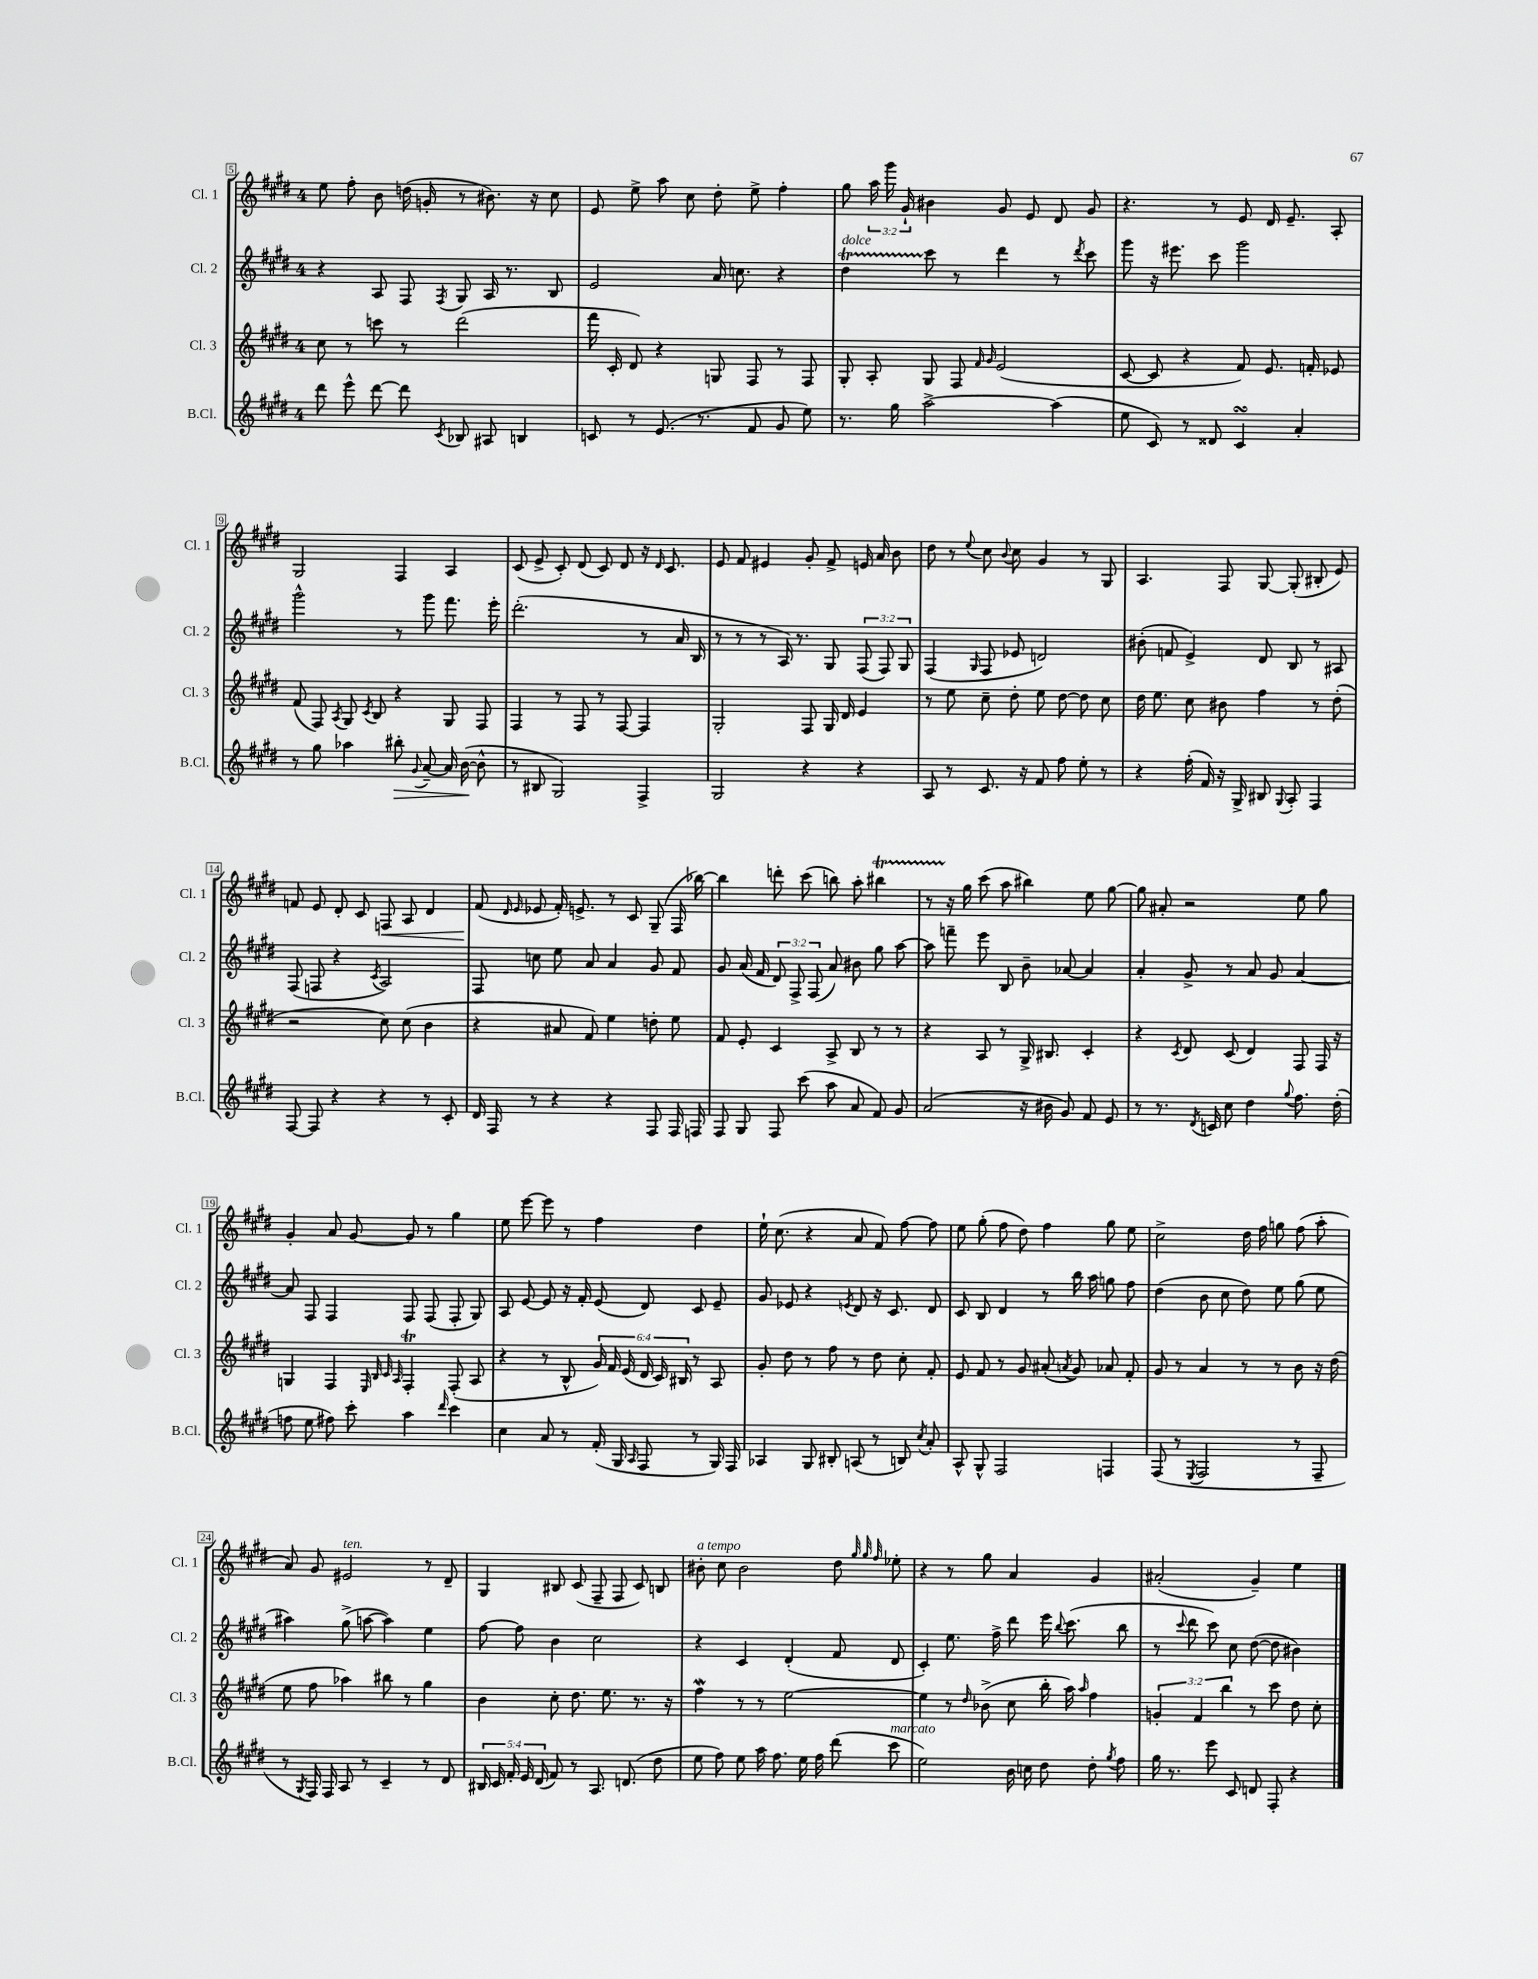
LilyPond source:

<<
\new StaffGroup <<
\new Staff = "s0" \with { instrumentName = "Cl. 1" shortInstrumentName = "Cl. 1" } {
    \clef treble \key e \major \once \override Staff.TimeSignature.style = #'single-digit \time 4/4 \override Staff.TupletNumber.text = #tuplet-number::calc-fraction-text
    \autoBeamOff e''8 fis''8-. b'8 d''16( g'16-. r8 bis'8.) r16 cis''8 |
    e'8 e''8-> a''8 cis''8 dis''8-. e''8-> fis''4-. |
    gis''8 \tuplet 3/2 { a''16 gis'''16 gis'16-! } bis'4 gis'8 e'8 dis'8 gis'8 |
    r4. r8 e'8 dis'16 e'8.-- a8-. |
    gis2 fis4 a4 |
    cis'8( e'8-> cis'8-.) dis'8( cis'8) dis'8 r16 \grace { dis'16 } cis'8. |
    e'8 fis'8 eis'4 gis'8-. fis'8-> e'16 a'16 b'8 |
    dis''8 r8 \appoggiatura { e''8 } cis''8 \appoggiatura { b'8 } cis''8 gis'4 r8 gis8 |
    a4. fis8 gis8~ gis8-.( bis8-. e'8) |
    f'8 e'8 dis'8-. cis'8 f8\< a8 dis'4 |
    fis'8\!( \grace { dis'16 e'16 } ees'8 fis'16-.) e'8.-> r8 cis'8 gis8--( fis16 bes''16~) |
    bes''4 d'''8-. cis'''8( b''8) a''8-. bis''4\startTrillSpan |
    r8 r16\stopTrillSpan gis''16 cis'''8( a''8 bis''4) e''8 gis''8~ |
    gis''8 ais'8-. r2 e''8 gis''8 |
    gis'4-. a'8 gis'8~ gis'8 r8 gis''4 |
    e''8 e'''8~ e'''8 r8 fis''4 dis''4 |
    e''16-! cis''8.( r4 a'8 fis'8) fis''8~ fis''8 |
    e''8 gis''8-.( fis''8 dis''8) fis''4 gis''8 e''8 |
    cis''2-> dis''16 fis''16 g''8 fis''8( a''8-. |
    a'8) gis'8 eis'2^\markup { \italic "ten." } r8 dis'8-- |
    gis4 bis8 cis'8( fis8-- fis8 cis'8) b8 |
    bis'8-.^\markup { \italic "a tempo" } cis''8 bis'2 dis''8 \grace { gis''32 gis''32 fis''32 } ees''8-. |
    r4 r8 gis''8 a'4 gis'4 |
    ais'2-.( gis'4--) e''4 \bar "|." |
}
\new Staff = "s1" \with { instrumentName = "Cl. 2" shortInstrumentName = "Cl. 2" } {
    \clef treble \key e \major \once \override Staff.TimeSignature.style = #'single-digit \time 4/4 \override Staff.TupletNumber.text = #tuplet-number::calc-fraction-text
    \autoBeamOff r4 a8 fis8 \acciaccatura { fis8 } gis8 a16 r8. b8 |
    e'2 a'16 c''8. r4 |
    dis''4\startTrillSpan^\markup { \italic "dolce" } cis'''8\stopTrillSpan r8 dis'''4 r8 \acciaccatura { dis'''8 } cis'''8 |
    gis'''8 r16 eis'''8. cis'''8 gis'''2 |
    gis'''2-^ r8 gis'''8 fis'''8. e'''16-. |
    dis'''2.-.( r8 a'16 b16 |
    r8 r8 r8 a16) r8. gis8 \tuplet 3/2 { fis8( fis8) gis8 } |
    fis4( \grace { gis16 } fis8 ees'8 d'2) |
    bis'8-.( f'8 e'4->) dis'8 b8 r8 ais8 |
    fis8( f8 r4 \acciaccatura { cis'8 } a2) |
    fis8 c''8 e''8 a'8 a'4 gis'8 fis'8 |
    gis'8 a'16( fis'16 \tuplet 3/2 { dis'8) fis8-> fis8( } a'8) bis'8 gis''8 a''8~ |
    a''8 f'''8-- e'''8 b8 b'8-- aes'8~ aes'4 |
    a'4-. gis'8-> r8 a'8 gis'8 a'4~ |
    a'8 fis8 fis4 fis8 fis8( fis8-. gis8) |
    a8 e'8~ e'8 r16 fis'16-. e'8( dis'8) cis'8 e'8-- |
    gis'8 ees'8 r4 \acciaccatura { e'8 } dis'8 r16 cis'8. dis'8 |
    cis'8 b8 dis'4 r8 b''16 a''16 g''8 fis''8 |
    dis''4( b'8 cis''8 dis''8) e''8 gis''8( e''8 |
    ais''4) gis''8->( a''8~ a''4) e''4 |
    fis''8~ fis''8 b'4 cis''2 |
    r4 cis'4 dis'4-.( fis'8 dis'8 |
    cis'4-.) e''8. fis''16-> dis'''8 e'''16 \appoggiatura { b''8 } cis'''8.( b''8 |
    r8 \appoggiatura { cis'''8 } dis'''8 cis'''8) cis''8 dis''8~( dis''8 bis'4) \bar "|." |
}
\new Staff = "s2" \with { instrumentName = "Cl. 3" shortInstrumentName = "Cl. 3" } {
    \clef treble \key e \major \once \override Staff.TimeSignature.style = #'single-digit \time 4/4 \override Staff.TupletNumber.text = #tuplet-number::calc-fraction-text
    \autoBeamOff cis''8 r8 c'''8 r8 dis'''2( |
    fis'''16 cis'16-. dis'8) r4 g8 fis8 r8 fis8 |
    gis8-. a8-. gis8 fis8 \grace { fis'16 gis'16 } e'2( |
    cis'8~ cis'8 r4 fis'8) e'8. f'16-. ees'8 |
    fis'8( fis8) \acciaccatura { a8 } gis8 \acciaccatura { cis'8 } b8 r4 gis8 fis8 |
    fis4 r8 fis8 r8 fis8~ fis4 |
    gis2-. fis8 gis16 dis'16 e'4 |
    r8 e''8 cis''8-- dis''8-. e''8 dis''8~ dis''8 cis''8 |
    dis''16 e''8. cis''8 bis'8 fis''4 r8 dis''8-.( |
    r2 cis''8) cis''8( b'4 |
    r4 ais'8 fis'8) e''4 d''8-. e''8 |
    fis'8 e'8-. cis'4 a8-> b8 r8 r8 |
    r4 a8 r8 gis16-> bis8. cis'4-. |
    r4 \acciaccatura { cis'8 } dis'8 cis'8( dis'4) fis8 fis16 r16 |
    g4 fis4 \grace { e32 b32 cis'32 a32 } fis4-.\trill fis8-.( a8 |
    r4 r8 b8-^ \tuplet 6/4 { gis'16) fis'16 e'16( dis'16 cis'16) bis16 } r8 a8 |
    gis'8-. dis''8 r8 fis''8 r8 dis''8 cis''8-. fis'8-. |
    e'8 fis'8 r8 gis'8 ais'8-.( \acciaccatura { a'8 } gis'8) aes'8 fis'8-. |
    gis'8 r8 a'4 r8 r8 b'8 r16 dis''16( |
    e''8 fis''8 aes''4) bis''8 r8 gis''4 |
    b'4 cis''8-. dis''8. e''8. r8. r16 |
    fis''4\mordent r8 r8 e''2~ |
    e''4 r8 \grace { dis''16 } bes'8->( cis''8 b''16-. a''16) \grace { a''16 } fis''4 |
    \tuplet 3/2 { g'4-. fis'4 b''4 } r8 cis'''8 dis''8 cis''8-. \bar "|." |
}
\new Staff = "s3" \with { instrumentName = "B.Cl." shortInstrumentName = "B.Cl." } {
    \clef treble \key e \major \once \override Staff.TimeSignature.style = #'single-digit \time 4/4 \override Staff.TupletNumber.text = #tuplet-number::calc-fraction-text
    \autoBeamOff dis'''8 e'''8-^ dis'''8~ dis'''8 \acciaccatura { cis'8 } bes8 ais8 b4 |
    c'8 r8 e'8.( r8. fis'8 gis'8 e''8) |
    r8. gis''16 a''2~-> a''4( |
    e''8 cis'8) r8 disis'8 cis'4\turn a'4-. |
    r8 gis''8 aes''4 bis''8-.\> \appoggiatura { gis'8 } a'8~-- a'16 b'16~\!( b'8-^ |
    r8 bis8 gis2) fis4-> |
    gis2 r4 r4 |
    a8 r8 cis'8. r16 fis'8 fis''8 e''8-. r8 |
    r4 fis''16-.( fis'16) r16 gis16-> bis8 \appoggiatura { gis8 } a8-. fis4 |
    fis8~ fis8 r4 r4 r8 cis'8-. |
    dis'16 fis16 r8 r4 r4 fis8 fis16 f16 |
    fis8 gis8 fis8 cis'''8( a''8 a'8 fis'8) gis'8 |
    a'2( r16 bis'16 gis'8) fis'8 e'8 |
    r8 r8. \acciaccatura { dis'8 } c'16 cis''8 dis''4 \appoggiatura { gis''8 } fis''8. dis''16-.( |
    f''8 e''8 fis''8) cis'''8-. a''4 \grace { dis'''16 } cis'''4 |
    cis''4 a'8 r8 fis'16-.( gis16 \grace { a16 } fis8 r8 gis16) fis16 |
    aes4 gis8 bis8-. a8( r8 b8) \acciaccatura { cis''8 } a'8-. |
    a8-^ gis8-^ fis2 f4 |
    fis8( r8 \acciaccatura { e8 } fis2 r8 fis8-- |
    r8 \acciaccatura { gis8 } fis16) fis16 a8 r8 cis'4-- r8 dis'8 |
    \tuplet 5/4 { bis16 cis'16 fis'16-. e'16 dis'16( } fis'8) r8 a8. d'8.( dis''8 |
    e''8 fis''8) e''8 a''16 fis''8. e''16 fis''16 dis'''8( cis'''8^\markup { \italic "marcato" } |
    e''2) b'16 c''16 dis''8 dis''8-. \acciaccatura { gis''8 } fis''8 |
    gis''16 r8. e'''8 cis'8 d'8 fis8-. r4 \bar "|." |
}
>>
>>
\layout { \context { \Score currentBarNumber = #5 \override BarNumber.stencil = #(make-stencil-boxer 0.1 0.3 ly:text-interface::print) } }
